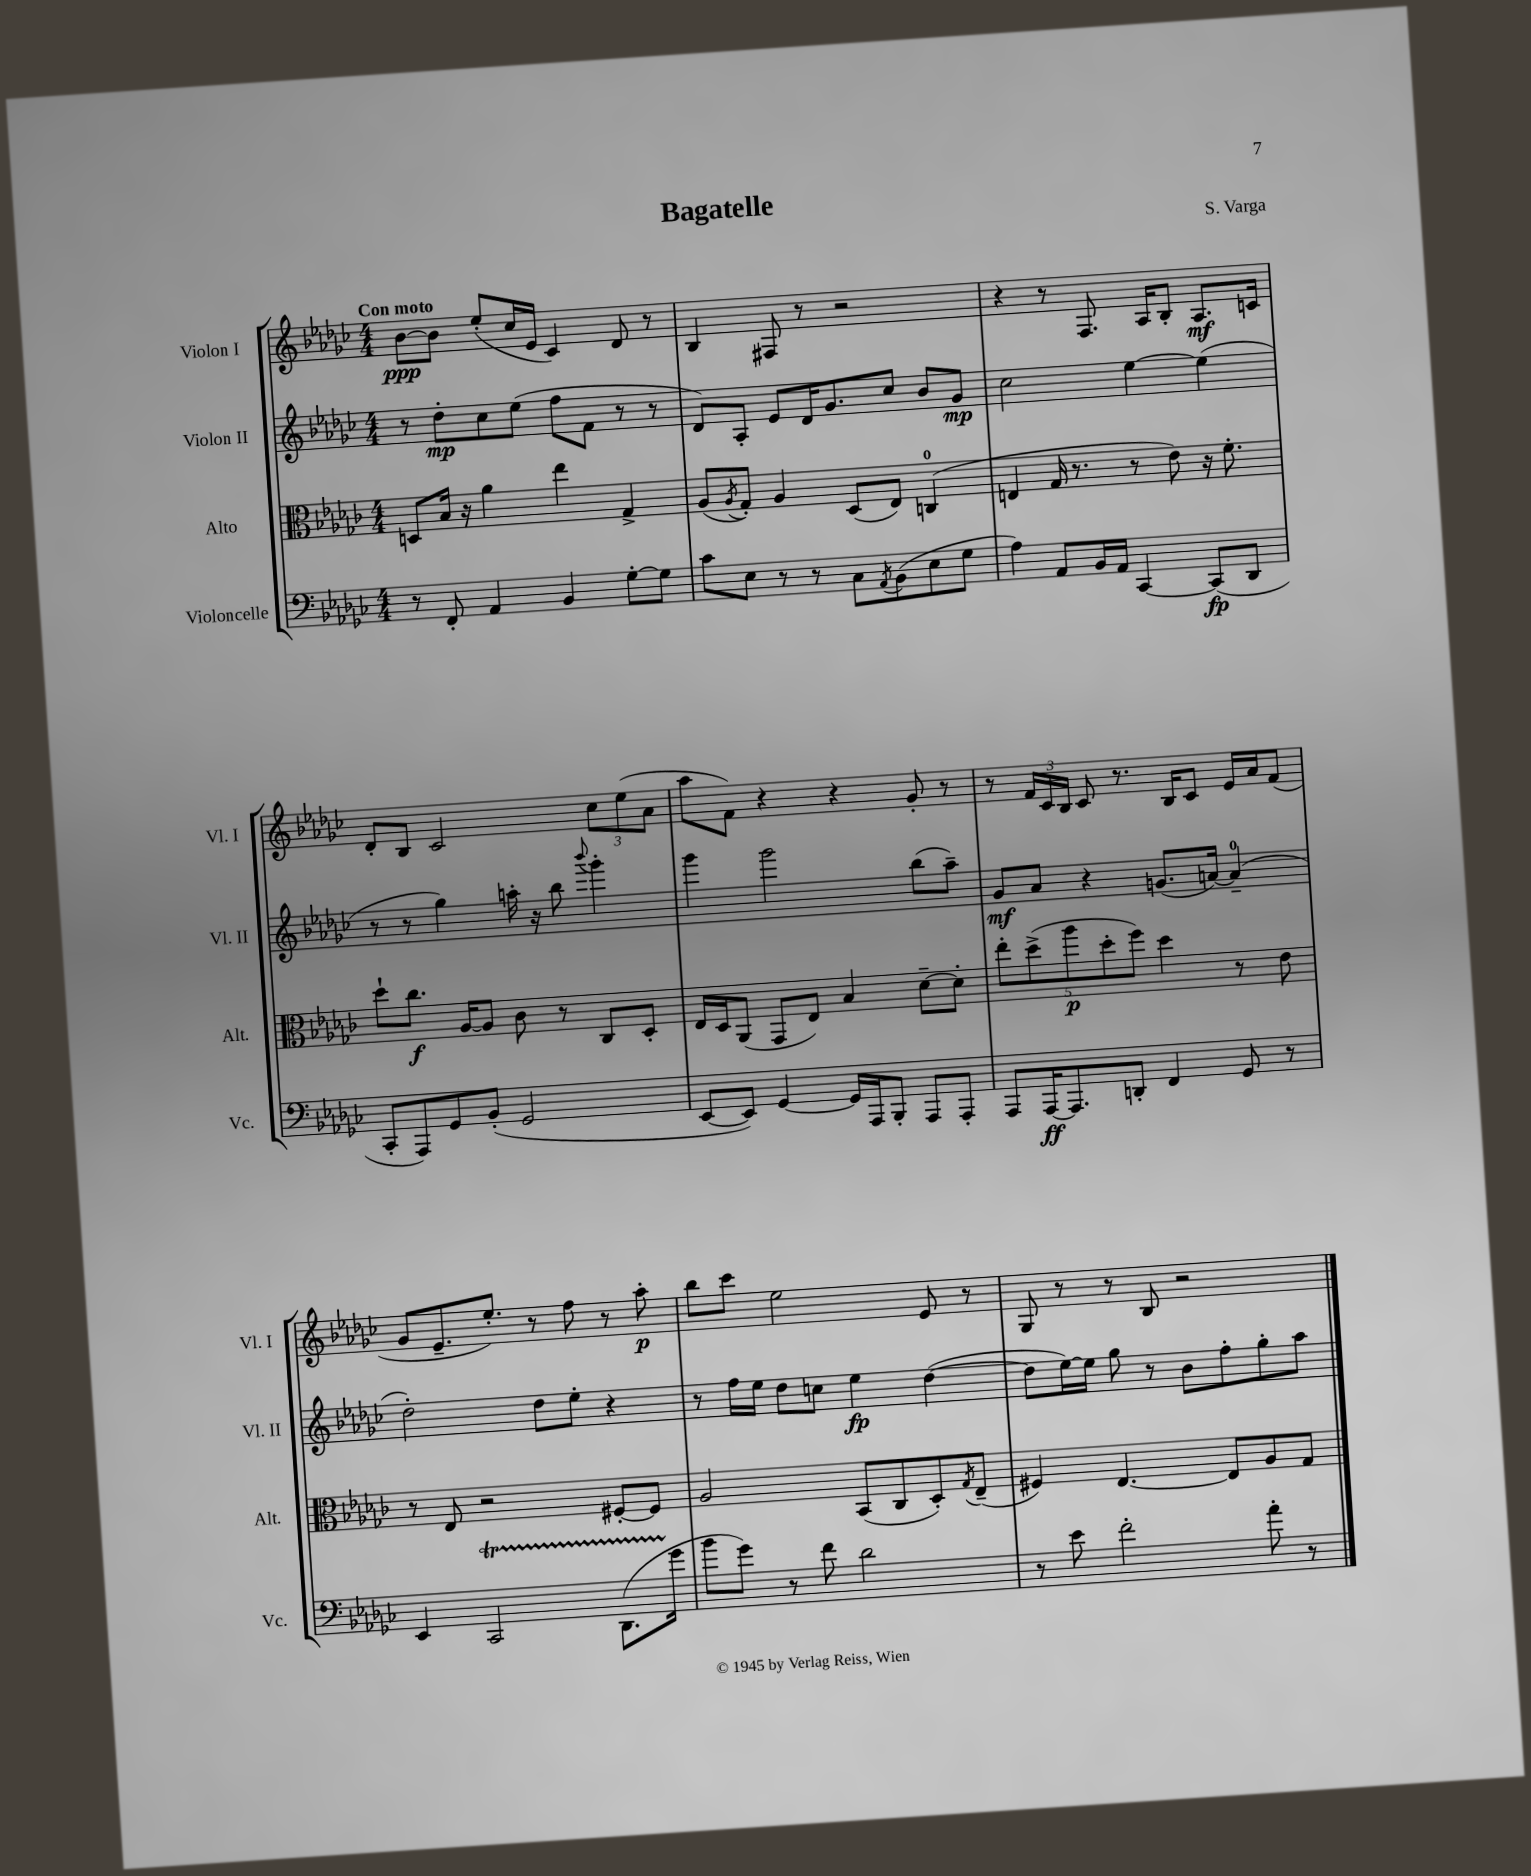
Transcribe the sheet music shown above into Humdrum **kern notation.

**kern	**dynam	**kern	**dynam	**kern	**dynam	**kern	**dynam
*part4	*part4	*part3	*part3	*part2	*part2	*part1	*part1
*staff4	*staff4	*staff3	*staff3	*staff2	*staff2	*staff1	*staff1
*I"Violoncelle	*	*I"Alto	*	*I"Violon II	*	*I"Violon I	*
*I'Vc.	*	*I'Alt.	*	*I'Vl. II	*	*I'Vl. I	*
*clefF4	*	*clefC3	*	*clefG2	*	*clefG2	*
*k[b-e-a-d-g-c-]	*	*k[b-e-a-d-g-c-]	*	*k[b-e-a-d-g-c-]	*	*k[b-e-a-d-g-c-]	*
*M4/4	*	*M4/4	*	*M4/4	*	*M4/4	*
=1	=1	=1	=1	=1	=1	=1	=1
!	!	!	!	!	!	!LO:TX:a:B:t=Con moto	!
8r	.	8Dn/L	.	8r	.	[8b-\L	ppp
8FF'/	.	16B-/Jk	.	8dd-'\L	mp	8b-\J]	.
.	.	16r	.	.	.	.	.
4AA-/	.	4a-\	.	8cc-\	.	(8ee-'/L	.
.	.	.	.	(8ee-\J	.	16cc-/L	.
.	.	.	.	.	.	16e-/JJ	.
4BB-/	.	4ee-\	.	8ff\L	.	4c-/)	.
.	.	.	.	8f\J	.	.	.
[8G-'\L	.	4G-^/	.	8r	.	8d-/	.
8G-\J]	.	.	.	8r	.	8r	.
=2	=2	=2	=2	=2	=2	=2	=2
8c-\L	.	(8A-/L	.	8d-/L)	.	4B-/	.
.	.	8qA-/	.	.	.	.	.
8E-\J	.	8G-'/J)	.	8A-'/J	.	.	.
8r	.	4A-/	.	8e-/L	.	8F#X/	.
8r	.	.	.	16d-/K	.	8r	.
.	.	.	.	8.g-/	.	.	.
8C-\L	.	(8D-/L	.	.	.	2r	.
8qAA-/	.	.	.	.	.	.	.
(8BB-\	.	8E-/J)	.	8cc-/J	.	.	.
8E-\	.	(4Cn/	.	8b-/L	.	.	.
8G-\J	.	.	.	8g-/J	mp	.	.
=3	=3	=3	=3	=3	=3	=3	=3
4A-\)	.	4En/	.	2cc-\	.	4r	.
8AA-/L	.	16G-/	.	.	.	8r	.
.	.	8.r	.	.	.	.	.
16BB-/L	.	.	.	.	.	8.F/	.
16AA-/JJ	.	.	.	.	.	.	.
[4CC-/	.	8r	.	[4ee-\	.	.	.
.	.	.	.	.	.	16A-/KL	.
.	.	8e-\)	.	.	.	8B-'/J	.
(8CC-/L]	fp	16r	.	(4ee-\]	.	8.A-/L	mf
.	.	8.f'\	.	.	.	.	.
8DD-/J	.	.	.	.	.	.	.
.	.	.	.	.	.	16cn/Jk	.
!!LO:LB:g=z
=4	=4	=4	=4	=4	=4	=4	=4
8CC-'/L	.	8dd-`\L	.	8r	.	8d-'/L	.
8AAA-/)	.	8.cc-\J	f	8r	.	8B-/J	.
8GG-/	.	.	.	4gg-\)	.	2c-/	.
.	.	[16A-/KL	.	.	.	.	.
(8BB-'/J	.	8A-/J]	.	.	.	.	.
2GG-/	.	8c-\	.	16aan'\	.	.	.
.	.	.	.	16r	.	.	.
.	.	8r	.	8bb-\	.	.	.
.	.	.	.	8qqbbb-/	.	.	.
.	.	8C-/L	.	4ggg-'\	.	12cc-\L	.
.	.	.	.	.	.	(12ee-\	.
.	.	8D-'/J	.	.	.	.	.
.	.	.	.	.	.	12a-\J	.
=5	=5	=5	=5	=5	=5	=5	=5
[8EE-/L	.	16E-/LL	.	4ggg-\	.	8aa-\L	.
.	.	16D-/J	.	.	.	.	.
8EE-/J])	.	(8AA-/J	.	.	.	8f\J)	.
[4GG-/	.	8GG-/L	.	2ggg-\	.	4r	.
.	.	8E-/J)	.	.	.	.	.
16GG-/LL]	.	4B-/	.	.	.	4r	.
16AAA-/J	.	.	.	.	.	.	.
8BBB-'/J	.	.	.	.	.	.	.
8AAA-/L	.	[8d-~\L	.	(8bb-\L	.	8g-'/	.
8AAA-'/J	.	8d-'\J]	.	8aa-~\J)	.	8r	.
=6	=6	=6	=6	=6	=6	=6	=6
8AAA-/L	.	10ee-'\L	.	8g-/L	mf	8r	.
.	.	(10dd-^\	.	.	.	.	.
[16AAA-/K	ff	.	.	8a-/J	.	24f/LL	.
.	.	.	.	.	.	24c-/	.
8.AAA-/]	.	.	.	.	.	.	.
.	.	10aa-\	p	.	.	.	.
.	.	.	.	.	.	24B-/JJ	.
.	.	.	.	4r	.	8c-/	.
.	.	10dd-'\	.	.	.	.	.
8DDn'/J	.	.	.	.	.	8.r	.
.	.	10ff\J)	.	.	.	.	.
4FF/	.	4dd-\	.	(8.gn/L	.	.	.
.	.	.	.	.	.	16B-/KL	.
.	.	.	.	.	.	8c-/J	.
.	.	.	.	[16an/Jk)	.	.	.
8GG-/	.	8r	.	(4a~/]	.	16e-/LL	.
.	.	.	.	.	.	16a-/J	.
8r	.	8e-\	.	.	.	(8f/J	.
!!LO:LB:g=z
=7	=7	=7	=7	=7	=7	=7	=7
4EE-/	.	8r	.	2dd-'\)	.	8g-/L	.
.	.	8E-/	.	.	.	8.e-~/	.
2CC-T/	.	2r	.	.	.	.	.
.	.	.	.	.	.	8.ee-'/J)	.
.	.	.	.	8dd-\L	.	8r	.
.	.	.	.	8ee-'\J	.	8ff\	.
(8.DD-TTT\L	.	[8F#X'/L	.	4r	.	8r	.
.	.	8F#/J]	.	.	.	8aa-'\	p
16g-\Jk	.	.	.	.	.	.	.
=8	=8	=8	=8	=8	=8	=8	=8
8b-\L	.	2A-/	.	8r	.	8bb-\L	.
8g-\J)	.	.	.	16ff\LL	.	8ccc-\J	.
.	.	.	.	16ee-\JJ	.	.	.
8r	.	.	.	8dd-\L	.	2ee-\	.
8f\	.	.	.	8ccn\J	.	.	.
2d-\	.	(8BB-/L	.	4ee-\	fp	.	.
.	.	8C-/	.	.	.	.	.
.	.	8D-'/)	.	([4dd-\	.	8e-/	.
.	.	8qG-/	.	.	.	.	.
.	.	(8E-~/J	.	.	.	8r	.
=9	=9	=9	=9	=9	=9	=9	=9
8r	.	4F#X/)	.	8dd-\L]	.	8G-/	.
8e-\	.	.	.	[16ee-\L)	.	8r	.
.	.	.	.	16ee-\JJ]	.	.	.
2f'\	.	[4.E-/	.	8gg-\	.	8r	.
.	.	.	.	8r	.	8B-/	.
.	.	.	.	8b-\L	.	2r	.
.	.	8E-/L]	.	8ff'\	.	.	.
8a-'\	.	8A-/	.	8gg-'\	.	.	.
8r	.	8G-/J	.	8aa-\J	.	.	.
==	==	==	==	==	==	==	==
*-	*-	*-	*-	*-	*-	*-	*-
